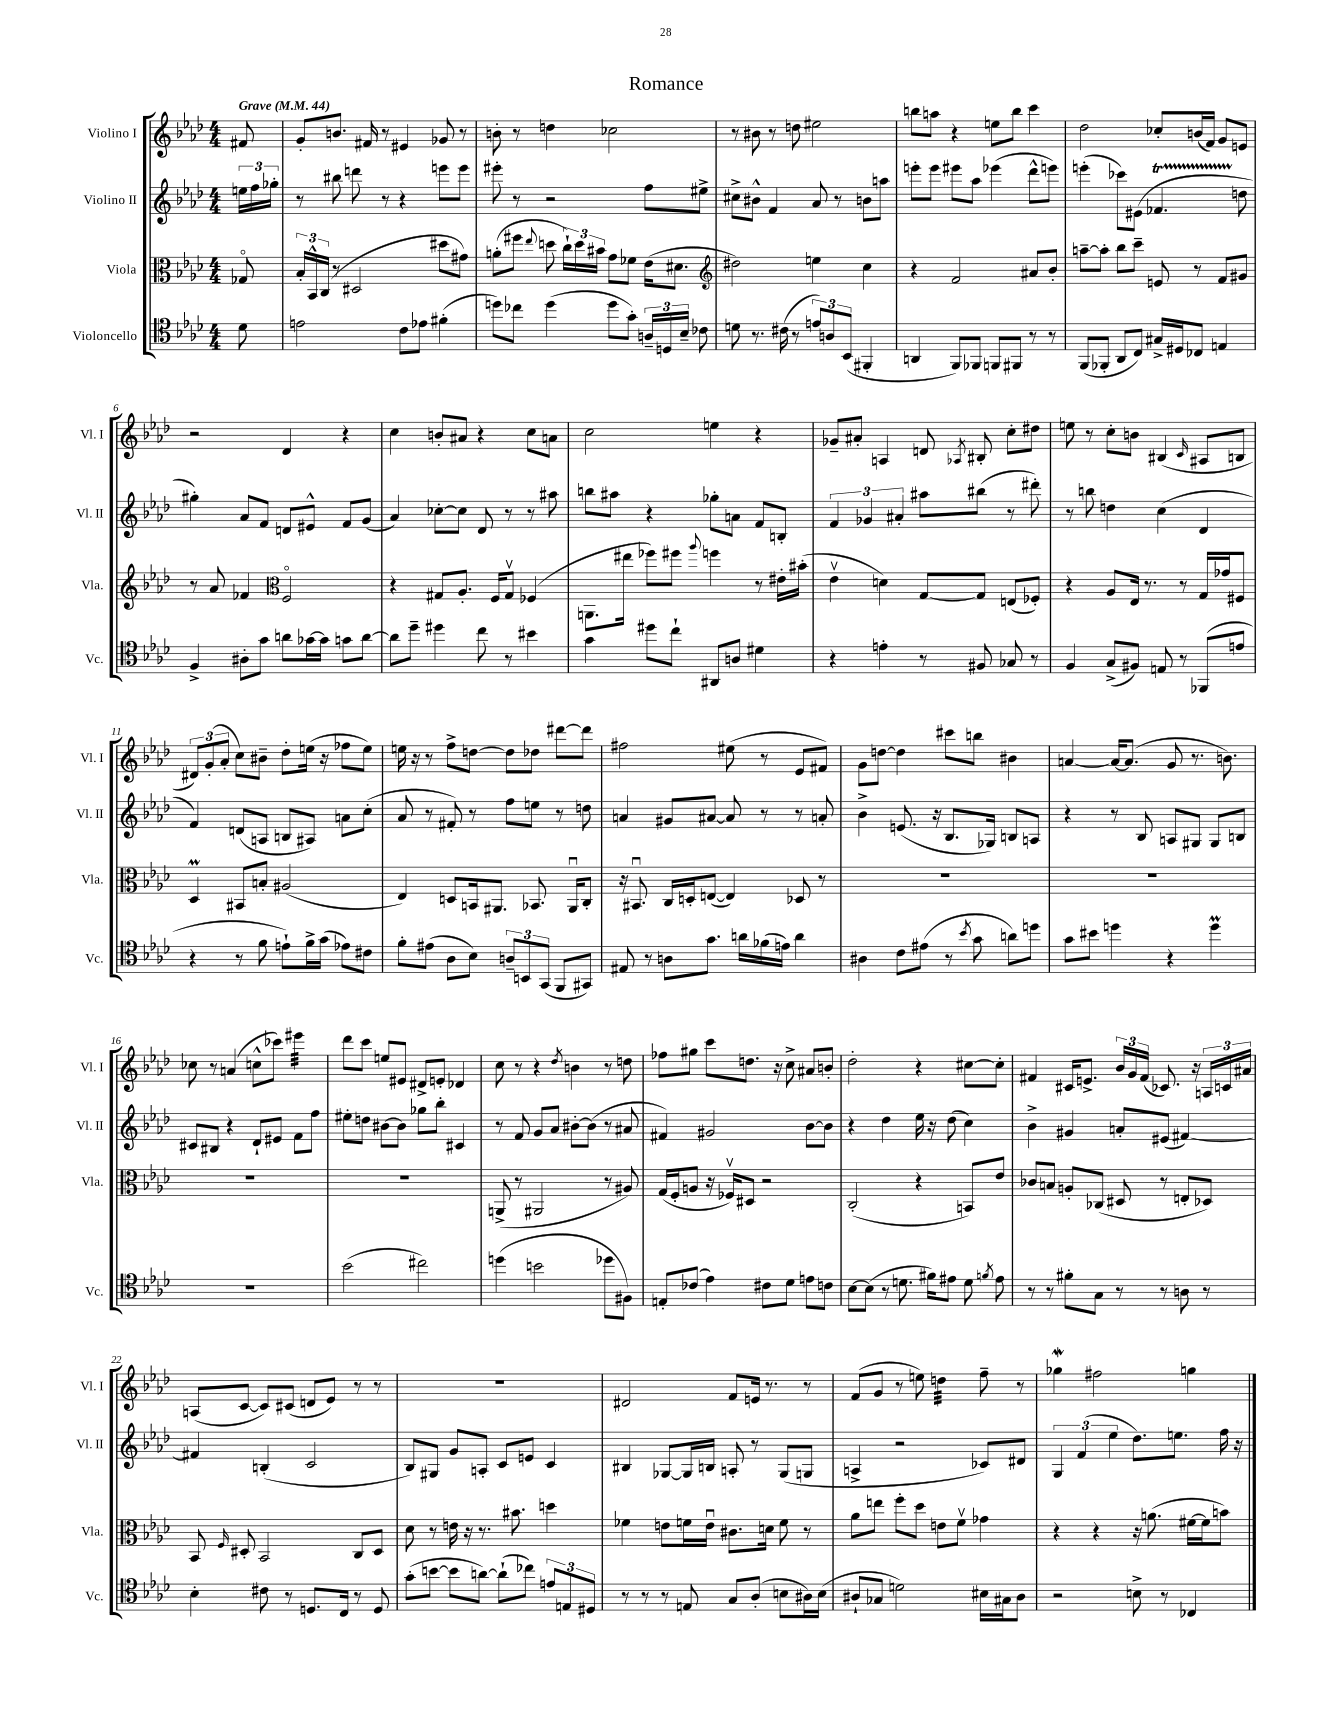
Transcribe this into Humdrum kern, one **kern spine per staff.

**kern	**kern	**kern	**kern
*staff4	*staff3	*staff2	*staff1
*clefC4	*clefC3	*clefG2	*clefG2
*k[b-e-a-d-]	*k[b-e-a-d-]	*k[b-e-a-d-]	*k[b-e-a-d-]
*M4/4	*M4/4	*M4/4	*M4/4
*MM44	*MM44	*MM44	*MM44
8d-	8G-o	24ee	8f#
.	.	24ff	.
.	.	24gg-'	.
=	=	=	=
2e	24B-'	8r	8g'
.	24BB-^^	.	.
.	(24C	.	.
.	8r	8bb#	8.b
.	2D#	8ddd	.
.	.	.	16f#
.	.	8r	8r
8c	.	4r	4e#
8e-	.	.	.
(4f#'	8dd#	8eee	8g-
.	8g#)	8eee	8r
=	=	=	=
8dd)	(8a'	8eee#'	8b'
8cc-	8ff#	8r	8r
.	8qqee-	.	.
(4dd	8dd	2r	4dd
.	24cc`)	.	.
.	24dd	.	.
.	24b#	.	.
8dd	8g	.	2cc-
8g')	8f-	.	.
24A~	(16e-	8ff	.
24D	.	.	.
.	8.d#	.	.
24B-~	.	.	.
8c-	.	8ee#^	.
=	=	=	=
*	*clefG2	*	*
8d	2dd#)	8cc#^	8r
8.r	.	8b#^^	8b#
.	.	4f	8r
(16c#	.	.	.
8r	.	.	8dd
12e)	4ee	8a-	2ee#
12A	.	.	.
.	.	8r	.
(12BB-	.	.	.
4FF#'	4cc	8b	.
.	.	8aa	.
=	=	=	=
4AA	4r	8eee'	8bb
.	.	8eee	8aa
8FF)	2f	8eee#	4r
8FF-	.	8aa-	.
8FF	.	(4eee-	8ee
8FF#	.	.	8bb
8r	8a#	8ddd-^^	4ccc
8r	8b-'	8eee)	.
=	=	=	=
(8FF	[8aa~	(4eee'	2dd-
8FF-'	8aa']	.	.
8AA-	8bb-	8ccc-)	.
8C)	8ccc~	(8e#	.
16G#^	8e	4.f-	8cc-'
16D#	.	.	.
8C-	8r	.	(16b
.	.	.	16f)
4E	8f	.	8g
.	8g#	8dd	8e
=	=	=	=
4F^	8r	4gg#')	2r
.	8a-	.	.
8A#'	4f-	8a-	.
8g	.	8f	.
*	*clefC3	*	*
8a	2Fo	8d	4d-
[16g-	.	8e#^^	.
16g-]	.	.	.
8g	.	8f	4r
[8a	.	(8g	.
=	=	=	=
8a]	4r	4a-)	4cc
8dd-~	.	.	.
4dd#	8G#	[8cc-'	8b'
.	8.A-'	8cc-]	8a#
8cc	.	8d-	4r
.	16F	.	.
8r	8G#v	8r	.
4b#	(4F-	8r	8cc
.	.	8aa#	8a
=	=	=	=
4g	8.AA	8bb	2cc
.	.	8aa#	.
.	16ee#	.	.
8dd#	8ff-)	4r	.
8cc`	8ff#	.	.
.	8qqaa-	.	.
8AA#	4ff	8gg-'	4ee
8A	.	8a	.
4d#	8r	8f	4r
.	16e#'	8B'	.
.	(16b#'	.	.
=	=	=	=
4r	4e-v	6f	8g-~
.	.	.	8a#'
.	.	6g-	.
4e'	4d)	.	4A
.	.	6a#'	.
8r	[8G	8aa#	8d
.	.	.	8qA-
8F#	8G]	(8bb#	8B#'
8G-	(8E	8r	8cc'
8r	8F-')	8ddd#')	8dd#
=	=	=	=
4F	4r	8r	8ee
.	.	8bb	8r
(8G^	8A-	4dd	8cc'
8F#)	16E-	.	8b
.	8.r	.	.
8E	.	(4cc	(4B#
8r	8r	.	.
.	.	.	16qqc
(8FF-	16G	4d-	8A#
.	16g-	.	.
8e	8F#	.	8B
=	=	=	=
4r	4D-	4f)	12d#)
.	.	.	(12g'
.	.	.	12a-'
8r	8BB#	(8d	8cc)
8f	8B'	8A	8b#~
8e`)	(2A#	8B	8dd-'
16f^	.	8A#)	(16ee
(16g	.	.	16r
8e-)	.	8a	8ff-
8c#	.	(8cc'	8ee)
=	=	=	=
8f'	4E-)	8a-	16ee
.	.	.	16r
(8e#	.	8r	8r
8A-	8D	8f#')	8ff^
8B-)	16BB	8r	[8dd
.	8.AA#	.	.
12A~	.	8ff	8dd]
12BB	.	.	.
.	8.BB-	8ee	8dd-
(12GG	.	.	.
8FF	.	8r	[8ddd#
.	16AA#u	.	.
8GG#)	8C'	8dd	8ddd#]
=	=	=	=
8E#	16r	4a	2ff#
.	8.BB#u	.	.
8r	.	.	.
8A	16C	8g#	.
.	16D'	.	.
8.g	([8E	[8a#	.
.	4E])	8a#]	(8ee#
16a	.	.	.
(16f-	.	8r	8r
16e)	.	.	.
4a	8D-	8r	8e-
.	8r	8a'	8f#)
=	=	=	=
4A#	1r	4b-^	8g
.	.	.	[8dd
8c	.	(8.e	4dd]
(8e#	.	.	.
.	.	16r	.
8r	.	8.B-	8ccc#
8qb-	.	.	.
8g	.	.	8bb
.	.	16G-)	.
8a)	.	8B	4b#
8dd	.	8A	.
=	=	=	=
8g	1r	4r	[4a
8b#	.	.	.
4dd	.	8r	16a_
.	.	.	(8.a]
.	.	8B-	.
4r	.	8A	8g
.	.	8G#	8.r
4dd	.	8G#	.
.	.	.	8.b)
.	.	8B	.
=	=	=	=
1r	1r	8c#	8cc-
.	.	8B#	8r
.	.	4r	(4a
.	.	8d-`	8cc^^
.	.	8e#	8ccc-)
.	.	8f	4eee#
.	.	8ff	.
=	=	=	=
(2b-	1r	8ee#'	8ddd-
.	.	8dd	8ccc
.	.	[8b#	8ee
.	.	8b#]	8e#
2cc#)	.	8gg-	8d#^
.	.	8bb-'	8e'
.	.	4c#	4d-
=	=	=	=
(4dd	(8AA^	8r	8cc
.	8r	8f	8r
2b	2AA#	8g	4r
.	.	8a-	.
.	.	.	8qdd-
.	.	[8b#'	4b
.	.	(8b#]	.
8dd-	8r	8r	8r
8F#)	8A#)	8a#	8dd
=	=	=	=
8E'	(16G	4f#)	8ff-
.	16F'	.	.
(8c-	8A	.	8gg#
4e-)	16r	2g#	8ccc
.	16F-v)	.	.
.	8D#	.	8.dd
8c#	2r	.	.
.	.	.	16r
8d-	.	.	8cc^
8e	.	[8b-	8a#
8c	.	8b-]	8b'
=	=	=	=
[8B-	(2C'	4r	2dd-'
(8B-]	.	.	.
8r	.	4dd-	.
8.d	.	.	.
.	4r	16ee-	4r
16f#)	.	16r	.
8e#	.	(8dd-	.
8d	8BB)	4cc)	[8cc#
8qf	.	.	.
8e#	8e-	.	8cc#']
=	=	=	=
8r	8c-	4b-^	4f#
8r	8B	.	.
8f#'	8A'	4g#	16c#
.	.	.	8.e^
8G	(8C-	.	.
8r	8D#	8a'	24b-
.	.	.	24g
.	.	.	(24f#
8r	8r	(8e#	8.c-)
8A	8E'	[4f#)	.
.	.	.	16r
8r	8D-)	.	24A
.	.	.	24c
.	.	.	24a#
=	=	=	=
4B-'	8BB-	4f#]	(8A
.	16qqF	.	.
.	8D#'	.	[8c
8c#	2BB-	(4B'	8c])
8r	.	.	(8c#
8.D	.	2c	8d
.	.	.	8e-)
16C	.	.	.
8r	8C	.	8r
8D	8D#	.	8r
=	=	=	=
(8g'	8d-	8B-)	1r
[8b	8r	8G#	.
8b]	16e	8g	.
.	16r	.	.
[8a)	8.r	8A'	.
(8a`]	.	8c	.
.	8.b#	.	.
8cc-)	.	8e	.
12e	4dd	4c	.
12E	.	.	.
12D#	.	.	.
=	=	=	=
8r	4f-	4B#	2d#
8r	.	.	.
8r	8e	[8G-	.
8E	16f	16G-]	.
.	16eu	16B	.
8G	8.c#	8A'	8f
(8A-'	.	8r	16e
.	16d	.	8.r
8B	8f	(8G-	.
16A#)	8r	8G	8r
(16B	.	.	.
=	=	=	=
8A#`	8a-	4A^	(8f
8G-	8ee	.	8g
2d)	8ff'	2r	8r
.	8dd-	.	8ee)
.	8e	.	4dd
.	8fv	.	.
16B#	4g-	8c-)	8ff~
16G#	.	.	.
8A#	.	8d#	8r
=	=	=	=
2r	4r	6G	4gg-
.	.	(6f	.
.	4r	.	2ff#
.	.	6ee-	.
8B^	16r	8.dd-)	.
.	(8.a	.	.
8r	.	.	.
.	.	8.ee	.
4C-	[16f#	.	4gg
.	16f#]	.	.
.	8b)	16ff	.
.	.	16r	.
==	==	==	==
*-	*-	*-	*-
